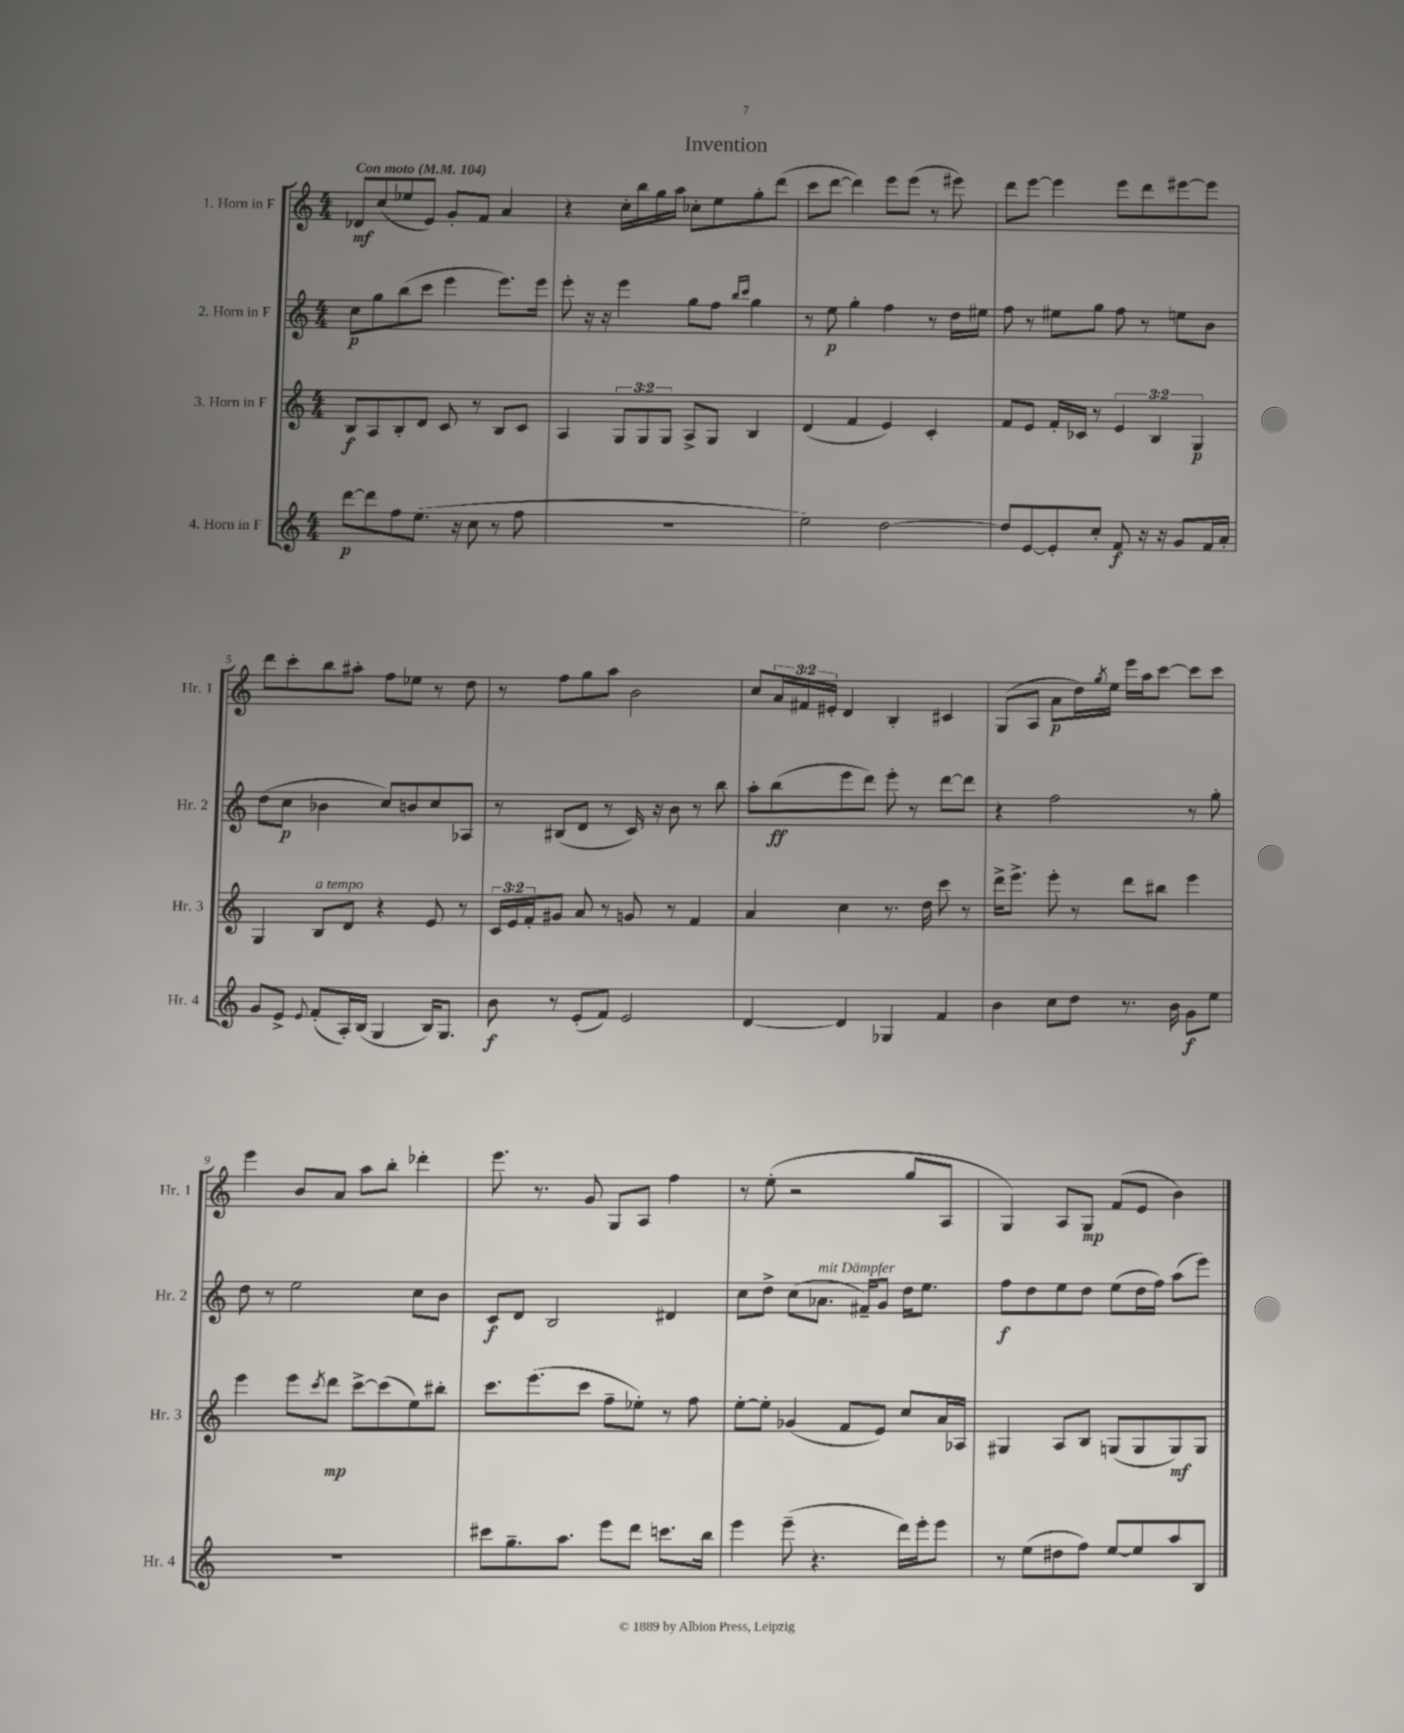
\header { title = "Invention" }
<<
\new StaffGroup <<
\new Staff = "s0" \with { instrumentName = "1. Horn in F" shortInstrumentName = "Hr. 1" } {
    \clef treble \key c \major \numericTimeSignature \time 4/4 \override Staff.TupletNumber.text = #tuplet-number::calc-fraction-text \tempo "Con moto" 4 = 104
    des'8\mf c''8( ees''8 e'8) g'8-. f'8 a'4 |
    r4 c''16-. b''16 g''16 a''16 ces''8-. e''8 g''8-. d'''8( |
    c'''8 d'''8~ d'''4) e'''8 e'''8( r8 eis'''8) |
    d'''8 e'''8~ e'''4 e'''8 d'''8 eis'''8~ eis'''8 |
    d'''8 c'''8-. b''8 ais''8-. f''8 ees''8 r8 d''8 |
    r8 f''8 g''8 a''8 b'2 |
    c''8 \tuplet 3/2 { a'16 fis'16 eis'16-. } d'4 b4-. cis'4 |
    g8( a8 a'8\p d''16) \acciaccatura { g''8 } e''16 e'''16 a''16 c'''8~ c'''8 c'''8 |
    e'''4 b'8 a'8 a''8 b''8-. des'''4-. |
    e'''8. r8. g'8 g8 a8 f''4 |
    r8 e''8-.( r2 g''8 a8 |
    g4) a8 g8\mp f'8( e'8 b'4) \bar "|." |
}
\new Staff = "s1" \with { instrumentName = "2. Horn in F" shortInstrumentName = "Hr. 2" } {
    \clef treble \key c \major \numericTimeSignature \time 4/4
    c''8\p g''8 b''8( c'''8 e'''4 e'''8.) e'''16 |
    e'''8-. r16 r16 e'''4 g''8 f''8 \grace { b''16 c'''16 } g''4 |
    r8 e''8\p g''4-. f''4 r8 d''16 eis''16 |
    f''8 r8 eis''8 g''8 f''8 r8 e''8 b'8 |
    d''8( c''8\p bes'4 c''8) b'8 c''8 aes8 |
    r8 bis8( d'8 r8 c'16) r16 b'8 r8 b''8 |
    a''8-. b''8\ff( e'''8 d'''8) e'''8-. r8 d'''8~ d'''8 |
    r4 f''2 r8 g''8-. |
    d''8 r8 e''2 c''8 b'8 |
    c'8\f d'8 b2 dis'4 |
    c''8 d''8-> c''8( aes'8.^\markup { \italic "mit Dämpfer" } fis'16--) g'8 d''16 e''8. |
    f''8\f d''8 e''8 d''8 e''8( d''16 f''16) a''8( e'''8) \bar "|." |
}
\new Staff = "s2" \with { instrumentName = "3. Horn in F" shortInstrumentName = "Hr. 3" } {
    \clef treble \key c \major \numericTimeSignature \time 4/4 \override Staff.TupletNumber.text = #tuplet-number::calc-fraction-text
    b8\f a8 b8-. d'8 c'8 r8 b8 c'8 |
    a4 \tuplet 3/2 { g8 g8 g8 } a8-> g8 b4 |
    d'4( f'4 e'4) c'4-. |
    f'8 e'8 f'16-. ces'16 r8 \tuplet 3/2 { e'4 b4 g4\p } |
    g4 b8^\markup { \italic "a tempo" } d'8 r4 e'8 r8 |
    \tuplet 3/2 { c'16 e'16 f'16-. } gis'8 a'8 r8 g'8 r8 f'4 |
    a'4 c''4 r8. d''16 c'''8 r8 |
    d'''16-> e'''8.-> e'''8-. r8 d'''8 bis''8 e'''4 |
    e'''4 e'''8 \acciaccatura { c'''8 } d'''8\mp c'''8~-> c'''8( e''8) bis''8-. |
    c'''8. e'''8.( c'''8 f''8-- ees''8-.) r8 f''8 |
    e''8~-. e''8-. ges'4( f'8 e'8) c''8 a'16 aes16 |
    gis4 a8 b8 g8( g8 g8\mf) g8 \bar "|." |
}
\new Staff = "s3" \with { instrumentName = "4. Horn in F" shortInstrumentName = "Hr. 4" } {
    \clef treble \key c \major \numericTimeSignature \time 4/4
    d'''8~\p d'''8 f''8 e''8.( r16 c''8 r8 f''8 |
    R1 |
    e''2) d''2~ |
    d''8 e'8~ e'8-. c''8-. f'8\f r16 r16 g'8 f'16 a'16-. |
    g'8 e'8-> \appoggiatura { e'8 } f'8-.( a16-.) b16( g4 b16) g8. |
    b'8\f r8 e'8-.( f'8) e'2 |
    d'4~ d'4 ges4 f'4 |
    b'4 c''8 d''8 r8. b'16 g'8\f e''8 |
    R1 |
    cis'''8 g''8.-- a''8. e'''8 d'''8 c'''8. b''16 |
    e'''4 e'''8--( r4. d'''16) e'''16-. e'''8 |
    r8 e''8( dis''8 f''8) e''8~ e''8 a''8 b8 \bar "|." |
}
>>
>>
